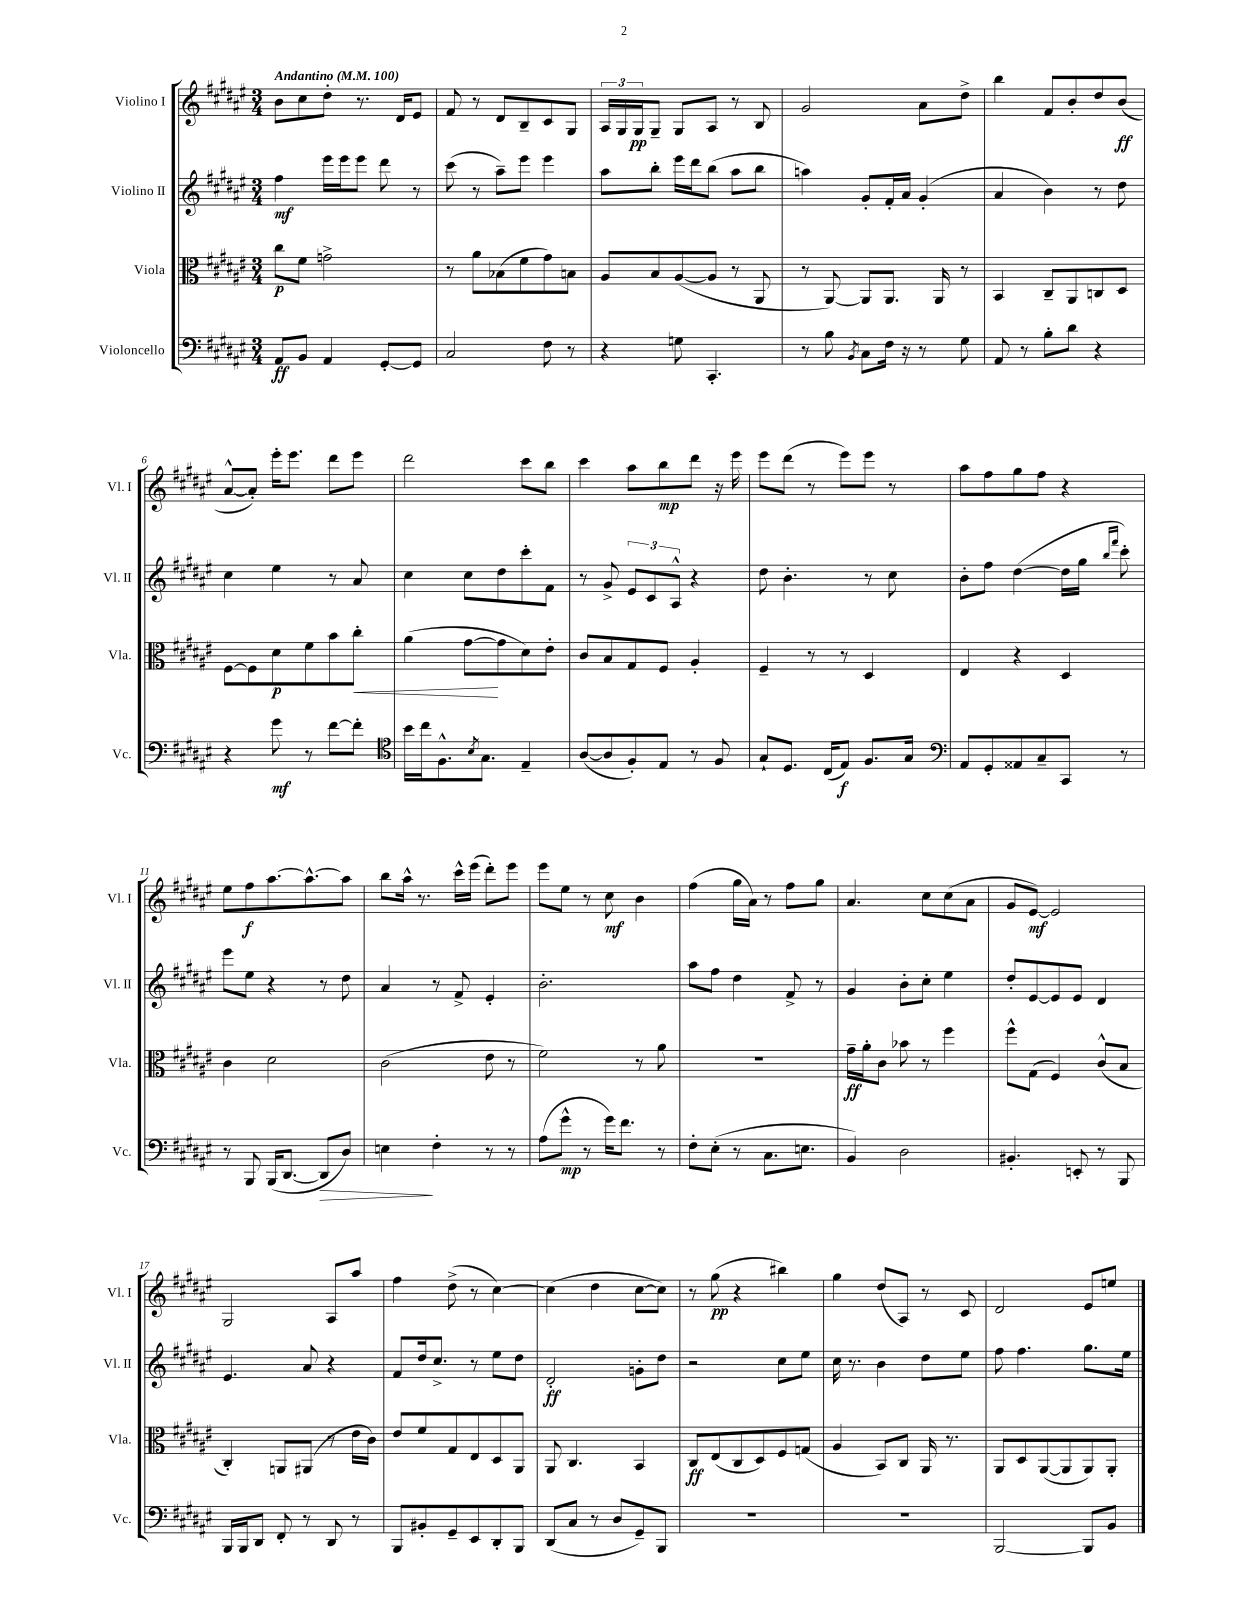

**kern	**dynam	**kern	**dynam	**kern	**dynam	**kern	**dynam
*part4	*part4	*part3	*part3	*part2	*part2	*part1	*part1
*staff4	*staff4	*staff3	*staff3	*staff2	*staff2	*staff1	*staff1
*I"Violoncello	*	*I"Viola	*	*I"Violino II	*	*I"Violino I	*
*I'Vc.	*	*I'Vla.	*	*I'Vl. II	*	*I'Vl. I	*
*clefF4	*	*clefC3	*	*clefG2	*	*clefG2	*
*k[f#c#g#d#a#e#]	*	*k[f#c#g#d#a#e#]	*	*k[f#c#g#d#a#e#]	*	*k[f#c#g#d#a#e#]	*
*M3/4	*	*M3/4	*	*M3/4	*	*M3/4	*
*MM100	*	*MM100	*	*MM100	*	*MM100	*
=1	=1	=1	=1	=1	=1	=1	=1
!	!	!	!	!	!	!LO:TX:a:B:t=Andantino	!
8AA#/L	ff	8cc#\L	p	4ff#\	mf	8b\L	.
8BB/J	.	8f#\J	.	.	.	8cc#\	.
4AA#/	.	2gn^\	.	16eee#\LL	.	8dd#'\J	.
.	.	.	.	16eee#\J	.	.	.
.	.	.	.	8eee#\J	.	8.r	.
[8GG#'/L	.	.	.	8ddd#\	.	.	.
.	.	.	.	.	.	16d#/KL	.
8GG#/J]	.	.	.	8r	.	8e#/J	.
=2	=2	=2	=2	=2	=2	=2	=2
2C#/	.	8r	.	(8ccc#\	.	8f#/	.
.	.	8a#\L	.	8r	.	8r	.
.	.	(8B-X\	.	8aa#~\L)	.	8d#/L	.
.	.	8f#\	.	8eee#\J	.	8B~/	.
8F#\	.	8g#\)	.	4eee#\	.	8c#/	.
8r	.	8Bn\J	.	.	.	8G#/J	.
=3	=3	=3	=3	=3	=3	=3	=3
4r	.	8A#/L	.	8aa#\L	.	24A#/LL	.
.	.	.	.	.	.	24G#/	.
.	.	.	.	.	.	24G#/J	pp
.	.	8B/	.	8bb'\J	.	8G#~/J	.
8Gn\	.	([8A#/	.	16eee#\LL	.	8G#/L	.
.	.	.	.	16ddd#\J	.	.	.
4.CC#'/	.	8A#/J]	.	(8bb\J	.	8A#/J	.
.	.	8r	.	8aa#\L	.	8r	.
.	.	8AA#/	.	8bb\J	.	8B/	.
=4	=4	=4	=4	=4	=4	=4	=4
8r	.	8r	.	4aan\)	.	2g#/	.
8B\	.	[8AA#/)	.	.	.	.	.
8qBB/	.	.	.	.	.	.	.
8C#\L	.	8AA#/L]	.	8g#'/L	.	.	.
16F#\Jk	.	8.AA#/J	.	16f#'/L	.	.	.
16r	.	.	.	16a#/JJ	.	.	.
8r	.	.	.	(4g#'/	.	8a#\L	.
.	.	16AA#/	.	.	.	.	.
8G#\	.	8r	.	.	.	8dd#^\J	.
=5	=5	=5	=5	=5	=5	=5	=5
8AA#/	.	4BB/	.	4a#/	.	4bb\	.
8r	.	.	.	.	.	.	.
8B'\L	.	8C#~/L	.	4b\)	.	8f#/L	.
8d#\J	.	8AA#/	.	.	.	8b'/	.
4r	.	8Cn/	.	8r	.	8dd#/	.
.	.	8D#/J	.	8dd#\	.	(8b/J	ff
!!LO:LB:g=z
=6	=6	=6	=6	=6	=6	=6	=6
4r	.	[8F#\L	.	4cc#\	.	[8a#^^/L	.
.	.	8F#\]	.	.	.	8a#'/J])	.
8g#\	mf	8d#\	p	4ee#\	.	16eee#'\KL	.
.	.	.	.	.	.	8.eee#\J	.
8r	.	8f#\	.	.	.	.	.
[8f#\L	.	8b\	.	8r	.	8ddd#\L	.
!	!	!	!LO:HP:b	!	!	!	!
8f#'\J]	.	8cc#'\J	<	8a#/	.	8eee#\J	.
=7	=7	=7	=7	=7	=7	=7	=7
*clefC4	*	*	*	*	*	*	*
16b\LL	.	(4a#\	.	4cc#\	.	2ddd#\	.
16cc#\J	.	.	.	.	.	.	.
8.F#^^\	.	.	.	.	.	.	.
.	.	[8g#\L	.	8cc#\L	.	.	.
8qB/	.	.	.	.	.	.	.
8.G#\J	.	.	.	.	.	.	.
.	.	8g#\]	[	8dd#\	.	.	.
4E#~/	.	8d#\)	.	8ccc#'\	.	8ccc#\L	.
.	.	8e#'\J	.	8f#\J	.	8bb\J	.
=8	=8	=8	=8	=8	=8	=8	=8
([8A#/L	.	8c#/L	.	8r	.	4ccc#\	.
8A#/]	.	8B/	.	8g#^/	.	.	.
8F#'/)	.	8G#/	.	12e#/L	.	8aa#\L	.
.	.	.	.	12c#/	.	.	.
8E#/J	.	8F#/J	.	.	.	8bb\	mp
.	.	.	.	12A#^^/J	.	.	.
8r	.	4A#'/	.	4r	.	8ddd#\J	.
8F#/	.	.	.	.	.	16r	.
.	.	.	.	.	.	16eee#\	.
=9	=9	=9	=9	=9	=9	=9	=9
8G#`/L	.	4F#~/	.	8dd#\	.	8eee#\L	.
8.D#/J	.	.	.	4.b'\	.	(8ddd#\J	.
.	.	8r	.	.	.	8r	.
(16C#/KL	.	.	.	.	.	.	.
8E#/J)	f	8r	.	.	.	8eee#\L)	.
8.F#/L	.	4D#/	.	8r	.	8eee#\J	.
.	.	.	.	8cc#\	.	8r	.
16G#/Jk	.	.	.	.	.	.	.
=10	=10	=10	=10	=10	=10	=10	=10
*clefF4	*	*	*	*	*	*	*
8AA#/L	.	4E#/	.	8b'\L	.	8aa#\L	.
8GG#'/	.	.	.	8ff#\J	.	8ff#\	.
8AA##X/	.	4r	.	([4dd#\	.	8gg#\	.
8C#~/	.	.	.	.	.	8ff#\J	.
8CC#/J	.	4D#/	.	16dd#\LL]	.	4r	.
.	.	.	.	16gg#\JJ	.	.	.
.	.	.	.	16qqbb/LL	.	.	.
.	.	.	.	16qqfff#/JJ	.	.	.
8r	.	.	.	8ccc#'\)	.	.	.
!!LO:LB:g=z
=11	=11	=11	=11	=11	=11	=11	=11
8r	.	4c#\	.	8eee#\L	.	8ee#\L	.
8BBB/	.	.	.	8ee#\J	.	8ff#\	f
(16BBB/KL	.	2d#\	.	4r	.	[8.aa#\	.
[8.DD#/J	.	.	.	.	.	.	.
.	.	.	.	.	.	8.aa#^^\_	.
!	!LO:HP:b	!	!	!	!	!	!
8DD#/L]	>	.	.	8r	.	.	.
8D#/J)	.	.	.	8dd#\	.	8aa#\J]	.
=12	=12	=12	=12	=12	=12	=12	=12
4En\	.	(2c#\	.	4a#/	.	8bb\L	.
.	.	.	.	.	.	16aa#^^\Jk	.
.	.	.	.	.	.	8.r	.
4F#'\	]	.	.	8r	.	.	.
.	.	.	.	8f#^/	.	16ccc#^^\LL	.
.	.	.	.	.	.	(16eee#\JJ	.
8r	.	8e#\	.	4e#'/	.	8ddd#'\L)	.
8r	.	8r	.	.	.	8eee#\J	.
=13	=13	=13	=13	=13	=13	=13	=13
(8A#\L	.	2f#\)	.	2.b'\	.	8eee#\L	.
8g#^^\J	mp	.	.	.	.	8ee#\J	.
8r	.	.	.	.	.	8r	.
16g#\KL)	.	.	.	.	.	8cc#\	mf
8.f#\J	.	.	.	.	.	.	.
.	.	8r	.	.	.	4b\	.
8r	.	8a#\	.	.	.	.	.
=14	=14	=14	=14	=14	=14	=14	=14
8F#'\L	.	2.r	.	8aa#\L	.	(4ff#\	.
(8E#'\J	.	.	.	8ff#\J	.	.	.
8r	.	.	.	4dd#\	.	16gg#\LL	.
.	.	.	.	.	.	16a#\JJ)	.
8.C#\L	.	.	.	.	.	8r	.
.	.	.	.	8f#^/	.	8ff#\L	.
8.En\J	.	.	.	.	.	.	.
.	.	.	.	8r	.	8gg#\J	.
=15	=15	=15	=15	=15	=15	=15	=15
4BB/)	.	16g#~\LL	ff	4g#/	.	4.a#/	.
.	.	16a#'\J	.	.	.	.	.
.	.	8c#\J	.	.	.	.	.
2D#\	.	8b-X\	.	8b'\L	.	.	.
.	.	8r	.	8cc#'\J	.	8cc#\L	.
.	.	4ff#\	.	4ee#\	.	(8cc#\	.
.	.	.	.	.	.	8a#\J	.
=16	=16	=16	=16	=16	=16	=16	=16
4.BB#X'/	.	8ff#^^\L	.	8dd#'/L	.	8g#/L	.
.	.	(8G#\J	.	[8e#/	.	[8e#/J)	mf
.	.	4F#/)	.	8e#/]	.	2e#/]	.
8EEn'/	.	.	.	8e#/J	.	.	.
8r	.	(8c#^^/L	.	4d#/	.	.	.
8BBB/	.	8B/J	.	.	.	.	.
!!LO:LB:g=z
=17	=17	=17	=17	=17	=17	=17	=17
16BBB/LL	.	4C#'/)	.	4.e#/	.	2G#/	.
16BBB/J	.	.	.	.	.	.	.
8DD#/J	.	.	.	.	.	.	.
8FF#'/	.	8AAn/L	.	.	.	.	.
8r	.	(8AA#X/J	.	8a#/	.	.	.
8DD#/	.	8r	.	4r	.	8A#/L	.
8r	.	16e#\LL	.	.	.	8aa#/J	.
.	.	16c#\JJ)	.	.	.	.	.
=18	=18	=18	=18	=18	=18	=18	=18
8BBB/L	.	8e#/L	.	8f#/L	.	4ff#\	.
8BB#X'/	.	8f#/	.	16dd#/k	.	.	.
.	.	.	.	8.cc#^/J	.	.	.
8GG#~/	.	8G#/	.	.	.	(8dd#^\	.
8EE#/	.	8E#/	.	8r	.	8r	.
8DD#'/	.	8D#/	.	8ee#\L	.	[4cc#\)	.
8BBB/J	.	8AA#/J	.	8dd#\J	.	.	.
=19	=19	=19	=19	=19	=19	=19	=19
(8DD#/L	.	8AA#/	.	2d#'/	ff	(4cc#\]	.
8C#/J	.	4.C#/	.	.	.	.	.
8r	.	.	.	.	.	4dd#\	.
8D#/L	.	.	.	.	.	.	.
8GG#~/)	.	4BB/	.	8gn'\L	.	[8cc#\L	.
8BBB/J	.	.	.	8dd#\J	.	8cc#\J])	.
=20	=20	=20	=20	=20	=20	=20	=20
2.r	.	8C#/L	ff	2r	.	8r	.
.	.	(8E#/	.	.	.	(8gg#\	pp
.	.	8C#/	.	.	.	4r	.
.	.	8D#/)	.	.	.	.	.
.	.	8F#/	.	8cc#\L	.	4bb#X\)	.
.	.	(8Gn/J	.	8ee#\J	.	.	.
=21	=21	=21	=21	=21	=21	=21	=21
2.r	.	4A#/	.	16cc#\	.	4gg#\	.
.	.	.	.	8.r	.	.	.
.	.	8BB/L)	.	4b\	.	(8dd#/L	.
.	.	8C#/J	.	.	.	8A#/J)	.
.	.	16AA#/	.	8dd#\L	.	8r	.
.	.	8.r	.	.	.	.	.
.	.	.	.	8ee#\J	.	8c#/	.
=22	=22	=22	=22	=22	=22	=22	=22
[2BBB/	.	8AA#/L	.	8ff#\	.	2d#/	.
.	.	8D#/	.	4.ff#\	.	.	.
.	.	([8AA#/	.	.	.	.	.
.	.	8AA#/]	.	.	.	.	.
8BBB/L]	.	8AA#/)	.	8.gg#\L	.	8e#/L	.
8BB/J	.	8AA#'/J	.	.	.	8een/J	.
.	.	.	.	16ee#\Jk	.	.	.
==	==	==	==	==	==	==	==
*-	*-	*-	*-	*-	*-	*-	*-
